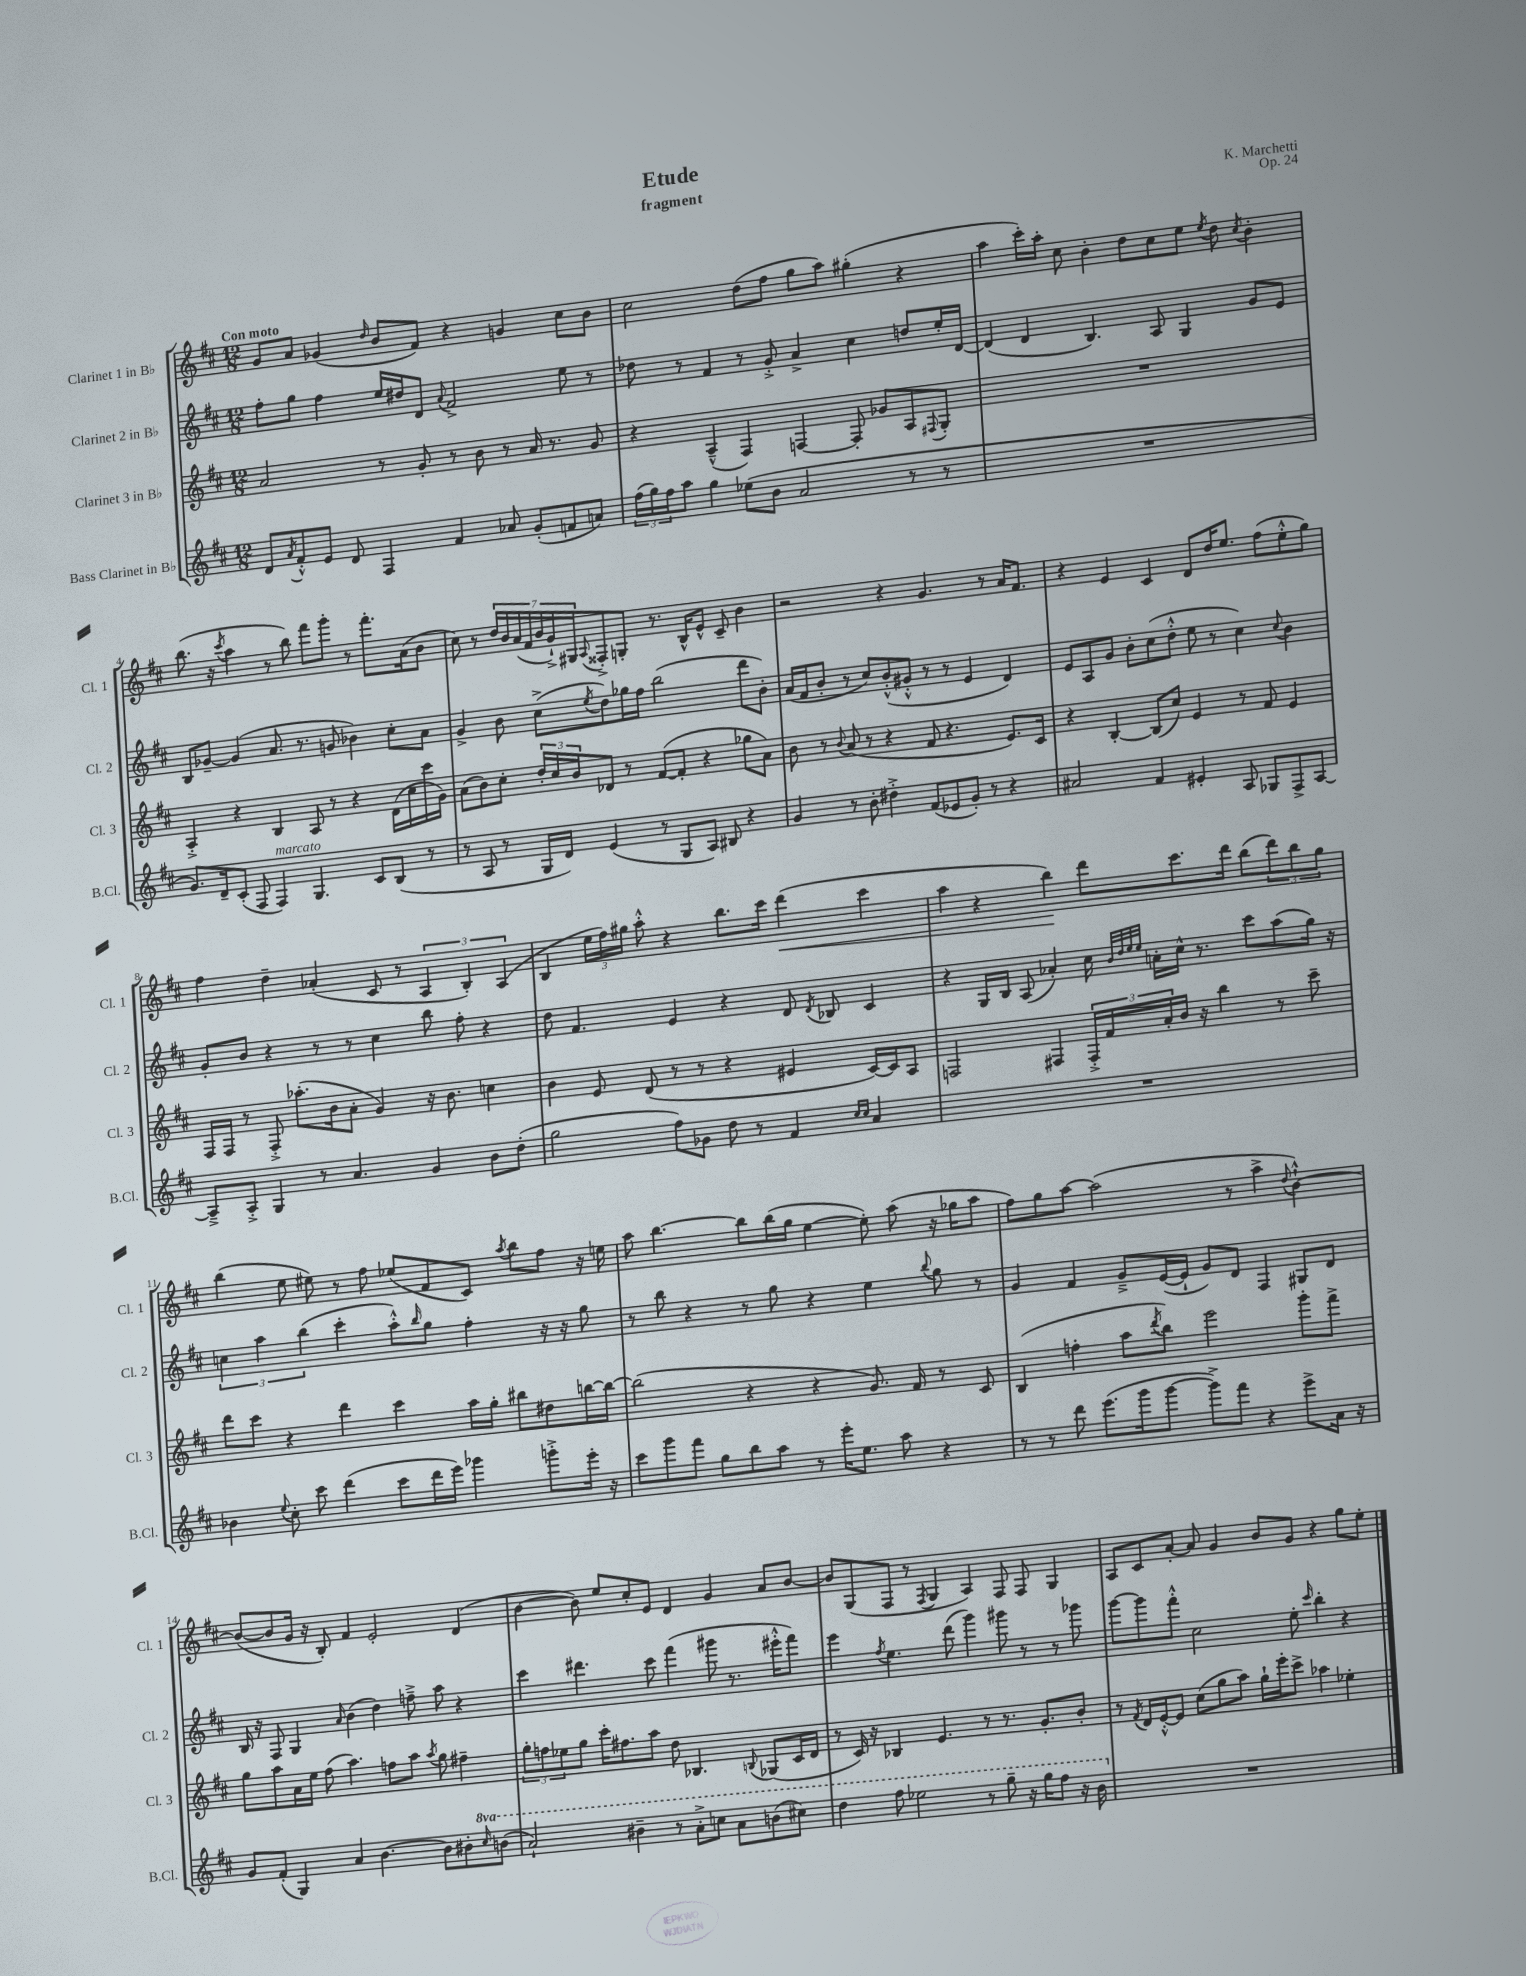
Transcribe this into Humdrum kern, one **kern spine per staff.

**kern	**kern	**kern	**kern
*staff4	*staff3	*staff2	*staff1
*clefG2	*clefG2	*clefG2	*clefG2
*k[f#c#]	*k[f#c#]	*k[f#c#]	*k[f#c#]
*M12/8	*M12/8	*M12/8	*M12/8
8d	2a	8ff#'	8g
8qa	.	.	.
8f#'^^	.	8gg	8a
8e	.	4ff#	(4g-
8d	.	.	.
.	.	.	16qqdd
4F#	8r	16ee	8b
.	.	16dd#	.
.	8g'	8d	8f#)
.	.	8qqa	.
4f#	8r	2f#^	4r
.	8b	.	.
8a-	8r	.	4g
(8g'	16a	.	.
.	8.r	.	.
8f	.	8ee	8cc#
8a)	8g	8r	8b
=	=	=	=
(24ff#	4r	8dd-	2cc#
24gg)	.	.	.
24ff#	.	.	.
8aa	.	8r	.
4gg	(4A~^^	4f#	.
(8ee-	4F#)	8r	(8dd
8b	.	8g'^	8ff#
2a	[4F	4a^	8gg
.	.	.	8aa)
.	8F']	4cc#	(4gg#'
.	8g-	.	.
8r	8A	8dd	4r
.	8qqF#	.	.
8r	8G'	16ee'	.
.	.	[16d	.
=	=	=	=
1.r	1.r	(4d]	4aa
.	.	4d	16ccc#')
.	.	.	16aa'
.	.	.	8cc#
.	.	4.B)	4b'
.	.	.	8dd
.	.	8A	8cc#
.	.	4G	8ee
.	.	.	8qee
.	.	.	8dd
.	.	.	8qcc#
.	.	8g	4b'
.	.	8e	.
=	=	=	=
8.g)	4A'^	8B	(8.bb
.	.	[8g-~	.
16d~	.	.	16r
.	.	.	8qccc#
(8c#'	4r	(4g-]	4aa
8F#	.	.	.
4F#)	4B	8.a	8r
.	.	.	8bb)
.	.	8.r	.
4.G	8A	.	8fff#
.	8r	8g	8ggg'
.	4r	4b-)	8r
8c#	.	.	8.fff#'
(8B	(16d	8cc#'	.
.	16cc#	.	(16a
8r	16ccc#	8a	8b
.	16g)	.	.
=	=	=	=
8r	(8a	4g^	8cc#)
8A	8b)	.	8r
8r	8cc#'	8b	28dd
.	.	.	28b
.	.	.	(28a
.	.	.	28f#
16G	24dd'	(8cc#^	.
.	.	.	28b
.	24cc#	.	.
.	.	.	28g`^)
16d)	.	.	.
.	24b	.	.
.	.	.	28G#
.	.	8qee	8qqA
(4e	8d-	8dd)	8F##'^
.	8r	16gg-	8G'
.	.	16ff#	.
8r	([8f#	(2bb	8.r
8G	8f#']	.	.
.	.	.	16B^^
8A)	4r	.	8e^^
8B#	.	.	8c#~
4r	8gg-	8ddd	4b
.	8a)	8b')	.
=	=	=	=
4g	8b	(16a	2r
.	.	16f#	.
.	8r	8b'	.
.	8qqb	.	.
8r	(8a	8r	.
8b'	8r	8cc#)	.
4dd#'^	4r	(8b'^^	4r
.	.	8g#'^^	.
(8f#	8f#	8r	4.g
8e-	4.r	8r	.
8g')	.	4e	.
8r	.	.	8r
4r	8.e)	4d)	16a
.	.	.	8.f#
.	16c#	.	.
=	=	=	=
2a#	4r	8e	4r
.	.	8A	.
.	[4B'	8g	4e
.	.	8b'	.
4f#	(8B]	(8cc#	4c#
.	8cc#)	8dd'^^	.
4e#'	4e	8ee	8d
.	.	8r	16dd
.	.	.	8.ee
8A	8r	4cc#)	.
8G-	8f#	.	(8ff#
.	.	8qqcc#	.
8F#^	4e	4b	8ee'^^
[8A	.	.	8gg)
=	=	=	=
8A~^]	16F#	8g'	4ff#
.	16F#	.	.
8A'^	8r	8b	.
4G	8F#'^	4r	4dd~
.	(8.aa-'	.	.
8r	.	8r	(4a-'
.	16b	.	.
4.a	8a'	8r	.
.	4g)	4cc#	8c#
.	.	.	8r
4g	16r	8bb	6A
.	8.b	.	.
.	.	8ff#'	.
.	.	.	6B')
8b	4cc	4r	.
.	.	.	(6A
(8dd'	.	.	.
=	=	=	=
2gg	4b	8dd	4B
.	.	4.f#	.
.	8e	.	24ee
.	.	.	24ff#)
.	.	.	24gg#
.	(8d	.	8aa'^^
8ff#)	8r	4e	4r
8g-	8r	.	.
8dd	4r	4r	8.bb
8r	.	.	.
.	.	.	16ccc#
4f#	4e#	8d	(4ddd
.	.	8qd	.
.	.	8B-	.
16qqcc#	.	.	.
16qqcc#	.	.	.
4a	[16c#)	4c#	4ccc#
.	16c#]	.	.
.	8A	.	.
=	=	=	=
1.r	2F	4r	4aa
.	.	16G	4r
.	.	16B	.
.	.	(8A	.
.	4F#	4a-')	4bb)
.	24F#'^	16cc#	8ddd
.	24f#	.	.
.	.	32qqb	.
.	.	32qqdd	.
.	.	32qqee	.
.	.	32qqee	.
.	.	16a'	.
.	24a'	.	.
.	16b	16cc#^^	8.ccc#
.	16r	8.r	.
.	4bb	.	.
.	.	.	16ddd
.	.	8ccc#	(8bb
.	8r	(8aa	12ddd)
.	.	.	12bb
.	8ccc#~	16gg)	.
.	.	.	12gg
.	.	16r	.
=	=	=	=
4b-	8ddd	6cc	(4bb
.	8ccc#	.	.
.	.	6aa	.
8qqee	.	.	.
8cc#'	4r	.	8ee
.	.	(6bb	.
8ccc#	.	.	8ee#)
(4ddd	4ddd	4ccc#'	8r
.	.	.	8ff#
8ccc#	4ccc#	8aa'^^)	(8ee-
.	.	16qqbb	.
16ddd	.	8gg	8f#
16eee)	.	.	.
4ggg-	16aa	4ff#'	8c#)
.	16gg'	.	.
.	.	.	8qaa
.	8bb#	.	8bb
8ggg'^	8dd#	16r	8ff#
.	.	16r	.
16eee'	[16bb	8gg	16r
16r	16bb_	.	16ee
=	=	=	=
8ccc#	(2bb]	8r	8aa
8ggg	.	8bb	[4.bb
8fff#	.	4r	.
8gg	.	.	.
8bb	4r	8r	8bb]
8aa	.	8gg	(16bb
.	.	.	16gg
8r	4r	4r	[4ee
16eee'	.	.	.
8.ee	.	.	.
.	8.g)	4ee	8ee'])
8aa	.	.	(8aa
.	16f#	.	.
.	.	8qqbb	.
4r	8r	8gg	16r
.	.	.	16gg-
.	8c#	8r	8aa
=	=	=	=
8r	(4B	4g	8ff#)
8r	.	.	8gg
8ddd	4ff'	4f#	[8aa
(8.eee	.	.	(2aa]
.	8aa	8g~^	.
16ggg	.	.	.
.	8qddd	.	.
[8ggg	8bb)	([16e	.
.	.	16e`]	.
8ggg^])	2eee	8g)	.
8fff#	.	8d	8r
4r	.	4F#	4aa^
.	.	.	8qqdd
8eee^	8ggg'	8G#	[4b`^^)
16a	8fff#^	8d	.
16r	.	.	.
=	=	=	=
8g	8gg	16B	(8b_
.	.	16r	.
(8f#'	8aa	8F#	8b]
4G)	16a	4G	16g
.	16ee	.	16r
.	(8ff#	.	8B')
.	.	16qqa	.
4a	4.aa)	(4b	4f#
[4.b	.	4dd)	2e'
.	8ff	.	.
.	8aa	8ff~^	.
.	8qaa	.	.
8b]	8gg	8aa	.
8b#'	4ff#~	4r	(4d
16qqccc#	.	.	.
(8bb	.	.	.
=	=	=	=
2aa`)	12gg'	4ccc#	[4b
.	12ff	.	.
.	12ee-	.	.
.	8gg	4.ddd#	8b])
.	16ccc#'	.	8ee
.	8.ff#	.	.
4bb#~	.	.	8cc#'
.	8aa	8ccc#	8e
8r	8dd	(4fff#	4d
8aa'^	4.B-	.	.
8ccc	.	8ggg#	4g
8aa	.	8.r	.
.	8qqB	.	.
(8bb	(8G-	.	8a
.	.	16eee#'^^	.
8ccc#)	16c#	8fff#)	[8b
.	16d	.	.
=	=	=	=
4ddd	8r	4eee	8b]
.	16c#)	.	(8G
.	16r	.	.
.	.	8qff#	.
8fff#	4B-	4.ee	8F#
2eee-	.	.	8r
.	.	.	8qF#
.	4.e	.	4G
.	.	(8ddd	.
.	.	4ggg)	4A)
8r	8r	.	.
8ggg~	8.r	8ggg#	8F#
16r	.	8r	8F#
16ggg	8.g'	.	.
8fff#	.	8r	4G
16r	8b'	8ggg-	.
16bb	.	.	.
=	=	=	=
1.r	8r	[8ggg	8A
.	8qf#	.	.
.	16d	8ggg]	8c#
.	[16e'^^	.	.
.	8e]	8fff#'^^	[8a'
.	(8cc#	2cc#	8a]
.	8gg	.	4g
.	8aa)	.	.
.	16gg`	.	8b
.	16eee'	.	.
.	8ccc#^	8ee'	8g
.	.	16qqccc#	.
.	4aa-	4bb'	4r
.	4ee-'	4r	8gg
.	.	.	8ee'
==	==	==	==
*-	*-	*-	*-
